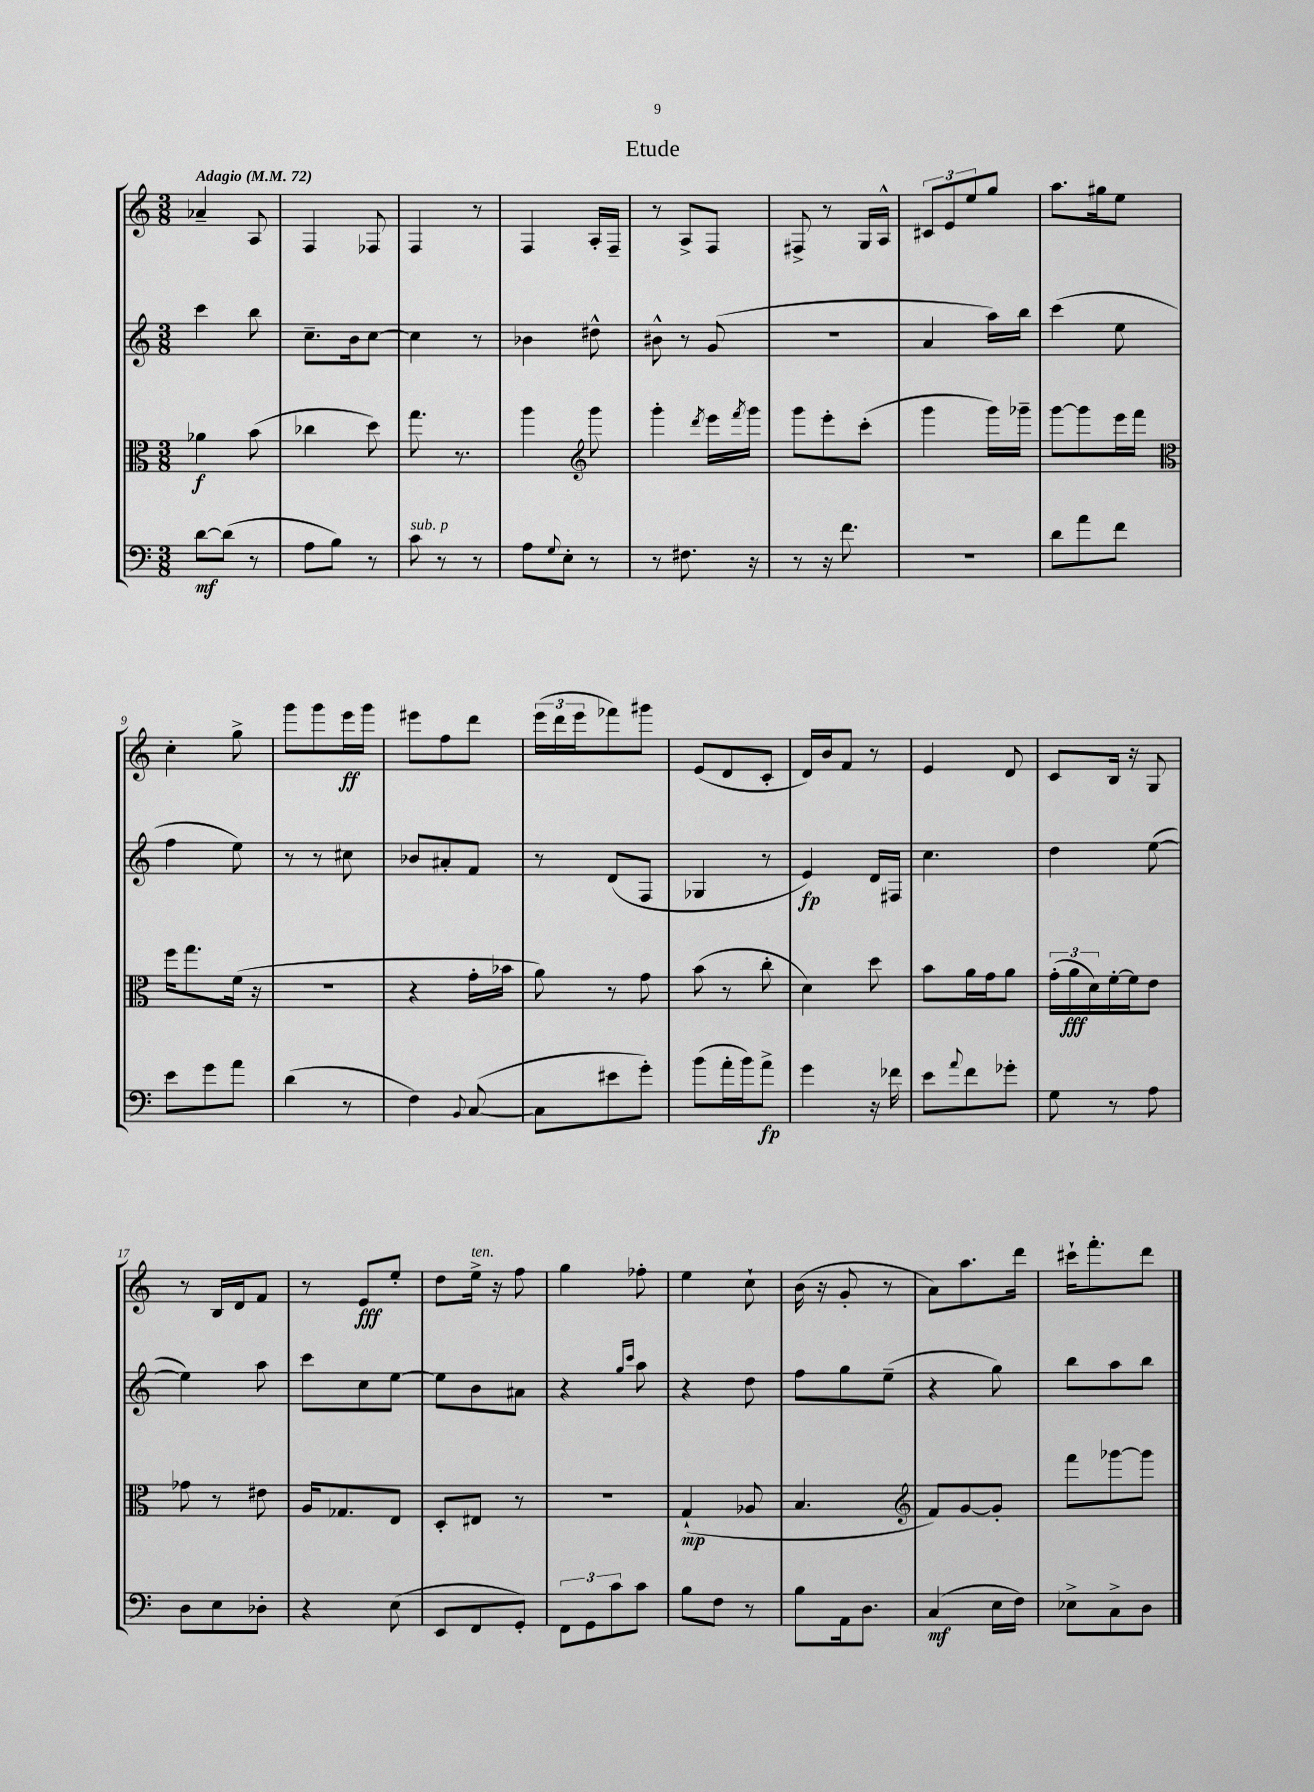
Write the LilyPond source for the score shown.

\header { title = "Etude" }
<<
\new StaffGroup <<
\new Staff = "s0" {
    \clef treble \key c \major \numericTimeSignature \time 3/8 \tempo "Adagio" 4 = 72
    aes'4-- a8 |
    f4 fes8 |
    f4 r8 |
    f4 a16-. f16-- |
    r8 a8-> f8 |
    fis8-> r8 g16 a16-^ |
    \tuplet 3/2 { cis'8 e'8 e''8 } g''8 |
    a''8. gis''16 e''8 |
    c''4-. g''8-> |
    g'''8 g'''8 e'''16\ff g'''16 |
    eis'''8 f''8 d'''8 |
    \tuplet 3/2 { e'''16( d'''16 e'''16 } fes'''8) gis'''8 |
    e'8( d'8 c'8-. |
    d'16) b'16 f'8 r8 |
    e'4 d'8 |
    c'8 b16 r16 g8 |
    r8 b16 d'16 f'8 |
    r8 e'8\fff e''8-. |
    d''8 e''16->^\markup { \italic "ten." } r16 f''8 |
    g''4 fes''8-. |
    e''4 c''8-! |
    b'16( r16 g'8-. r8 |
    a'8) a''8. d'''16 |
    cis'''16-! f'''8.-. d'''8 \bar "|." |
}
\new Staff = "s1" {
    \clef treble \key c \major \numericTimeSignature \time 3/8
    c'''4 b''8 |
    c''8.-- b'16 c''8~ |
    c''4 r8 |
    bes'4 dis''8-^ |
    bis'8-^ r8 g'8( |
    R4. |
    a'4 a''16) b''16 |
    c'''4( e''8 |
    f''4 e''8) |
    r8 r8 cis''8 |
    bes'8 ais'8-. f'8 |
    r8 d'8( f8 |
    ges4 r8 |
    e'4\fp) d'16 fis16 |
    c''4. |
    d''4 e''8~( |
    e''4) a''8 |
    c'''8 c''8 e''8~ |
    e''8 b'8 ais'8 |
    r4 \grace { g''16 c'''16 } a''8 |
    r4 d''8 |
    f''8 g''8 e''8--( |
    r4 g''8) |
    b''8 a''8 b''8 \bar "|." |
}
\new Staff = "s2" {
    \clef alto \key c \major \numericTimeSignature \time 3/8
    aes'4\f b'8( |
    ces''4 d''8) |
    g''8. r8. |
    a''4 \clef treble g'''8 |
    g'''4-. \acciaccatura { d'''8 } e'''16 \acciaccatura { f'''8 } g'''16 |
    g'''8 e'''8-. c'''8-.( |
    g'''4 g'''16) ges'''16-- |
    g'''8~ g'''8 e'''16 f'''16 |
    \clef alto f''16 g''8. f'16( r16 |
    R4. |
    r4 g'16-. bes'16 |
    a'8) r8 g'8 |
    b'8( r8 c''8-. |
    d'4) d''8 |
    b'8 a'16 g'16 a'8 |
    \tuplet 3/2 { g'16-.( a'16\fff d'16) } f'16~-. f'16 e'8 |
    ges'8 r8 eis'8 |
    a16 ges8. e8 |
    d8-. eis8 r8 |
    R4. |
    g4-!\mp( aes8 |
    b4. |
    \clef treble f'8) g'8~ g'8-. |
    f'''8 ges'''8~ ges'''8 \bar "|." |
}
\new Staff = "s3" {
    \clef bass \key c \major \numericTimeSignature \time 3/8
    d'8~\mf d'8( r8 |
    a8 b8) r8 |
    c'8^\markup { \italic "sub. p" } r8 r8 |
    a8 \appoggiatura { g8 } e8-. r8 |
    r8 fis8. r16 |
    r8 r16 f'8. |
    R4. |
    d'8 a'8 f'8 |
    e'8 g'8 a'8 |
    d'4( r8 |
    f4) \appoggiatura { b,8 } c8~( |
    c8 eis'8 g'8-.) |
    b'8( a'16-. b'16) a'8->\fp |
    g'4 r16 fes'16 |
    e'8 \appoggiatura { a'8 } f'8 ges'8-. |
    g8 r8 a8 |
    d8 e8 des8-. |
    r4 e8( |
    e,8 f,8 g,8-.) |
    \tuplet 3/2 { f,8 g,8 c'8 } c'8 |
    b8 f8 r8 |
    b8 a,16 d8. |
    c4\mf( e16 f16) |
    ees8-> c8-> d8 \bar "|." |
}
>>
>>
